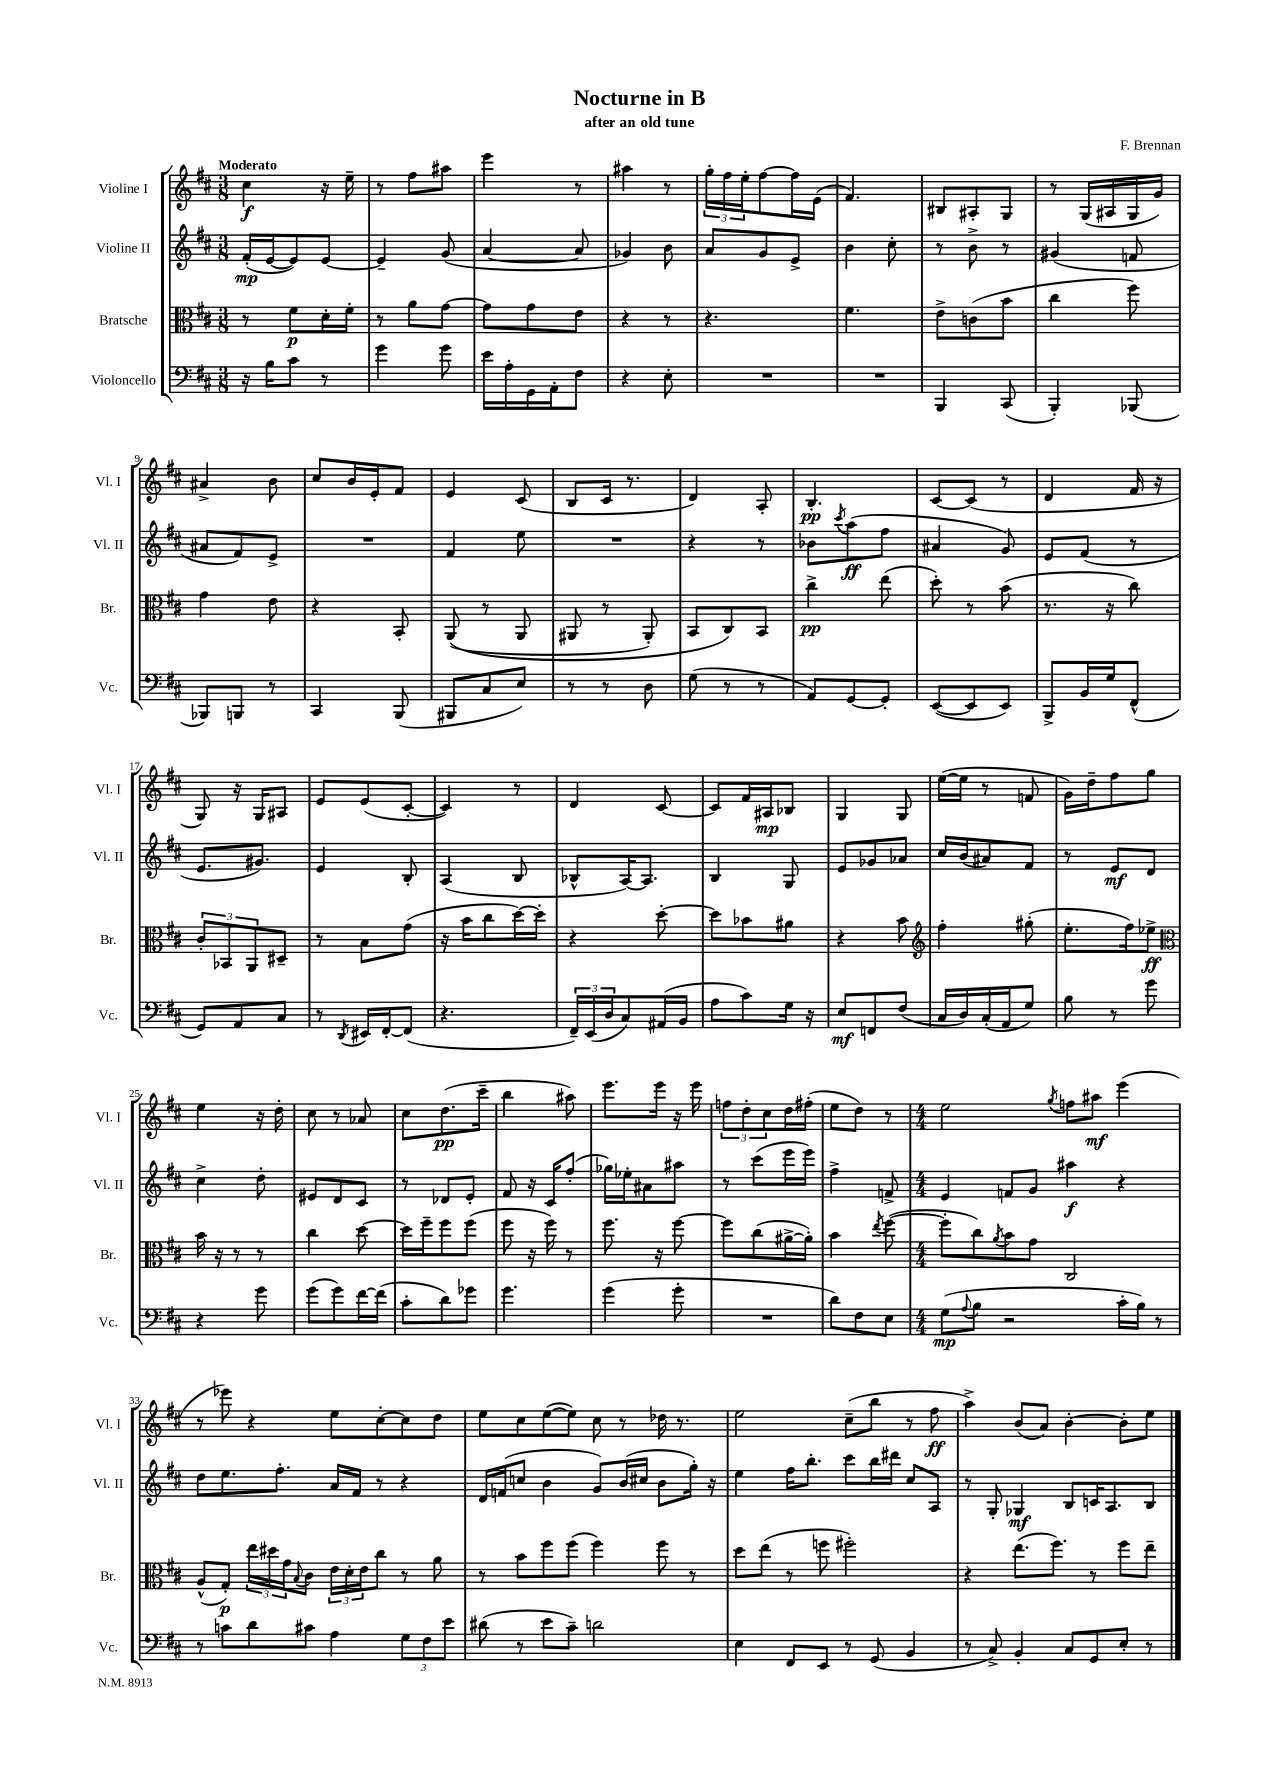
\header { title = "Nocturne in B" composer = "F. Brennan" subtitle = "after an old tune" }
<<
\new StaffGroup <<
\new Staff = "s0" \with { instrumentName = "Violine I" shortInstrumentName = "Vl. I" } {
    \clef treble \key d \major \numericTimeSignature \time 3/8 \tempo "Moderato"
    cis''4\f r16 e''16-- |
    r8 fis''8 ais''8 |
    e'''4 r8 |
    ais''4 r8 |
    \tuplet 3/2 { g''16-. fis''16 e''16-. } fis''8~ fis''16 e'16( |
    fis'4.) |
    bis8 ais8-. g8 |
    r8 g16( ais16 g16 g'16) |
    ais'4-> b'8 |
    cis''8 b'16 e'16-. fis'8 |
    e'4 cis'8( |
    b8 cis'16 r8. |
    d'4) a8-. |
    b4.-.\pp |
    cis'8~ cis'8( r8 |
    d'4 fis'16 r16 |
    g8) r16 g16 ais8 |
    e'8 e'8( cis'8~-. |
    cis'4) r8 |
    d'4 cis'8~ |
    cis'8 fis'16 ais16\mp bes8 |
    g4 g8 |
    e''16~( e''16 r8 f'8 |
    g'16) d''16-- fis''8 g''8 |
    e''4 r16 d''16-. |
    cis''8 r8 aes'8 |
    cis''8 d''8.\pp( cis'''16-- |
    b''4 ais''8) |
    e'''8. e'''16 r16 e'''16 |
    \tuplet 3/2 { f''8 d''8-. cis''8 } d''16 fis''16-.( |
    e''8 d''8) r8 |
    \numericTimeSignature \time 4/4 e''2 \acciaccatura { g''8 } f''8 ais''8\mf e'''4( |
    r8 ees'''8) r4 e''8 cis''8~-. cis''8 d''8 |
    e''8 cis''8 e''8~( e''8) cis''8 r8 des''16 r8. |
    e''2 cis''8--( b''8 r8 fis''8\ff |
    a''4->) b'8( a'8) b'4~-. b'8-. e''8 \bar "|." |
}
\new Staff = "s1" \with { instrumentName = "Violine II" shortInstrumentName = "Vl. II" } {
    \clef treble \key d \major \numericTimeSignature \time 3/8
    fis'16-.\mp( e'16~ e'8) e'8~ |
    e'4-- g'8( |
    a'4~ a'8 |
    ges'4) b'8 |
    a'8 g'8 e'8-> |
    b'4 cis''8-. |
    r8 b'8-> r8 |
    gis'4( f'8 |
    ais'8 fis'8) e'8-> |
    R4. |
    fis'4 e''8 |
    R4. |
    r4 r8 |
    bes'8 \acciaccatura { cis'''8 } a''8\ff( fis''8 |
    ais'4 g'8) |
    e'8 fis'8( r8 |
    e'8. gis'8.) |
    e'4 b8-. |
    a4( b8 |
    bes8-^ a16~) a8. |
    b4 g8 |
    e'8 ges'8 aes'8 |
    cis''16 b'16( ais'8) fis'8 |
    r8 e'8\mf d'8 |
    cis''4-> d''8-. |
    eis'8 d'8 cis'8 |
    r8 des'8 e'8-. |
    fis'8 r16 cis'16 fis''8-.( |
    ges''16) ees''16-. ais'8 ais''8 |
    r8 cis'''8( e'''16 e'''16) |
    fis''4-> f'8-> |
    \numericTimeSignature \time 4/4 e'4 f'8 g'8 ais''4\f r4 |
    d''8 e''8. fis''8.-. a'16 fis'16 r8 r4 |
    d'16 f'16( c''8 b'4 g'8) b'16( cis''16 b'8 g''16-.) r16 |
    e''4 fis''16 b''8.-. cis'''8 b''16 dis'''16 cis''8 a8 |
    r8 g8-. ges4\mf b8 c'16 a8. b8 \bar "|." |
}
\new Staff = "s2" \with { instrumentName = "Bratsche" shortInstrumentName = "Br." } {
    \clef alto \key d \major \numericTimeSignature \time 3/8
    r8 fis'8\p d'16-. fis'16-. |
    r8 a'8 g'8~ |
    g'8 g'8 e'8 |
    r4 r8 |
    r4. |
    fis'4. |
    e'8-> c'8( b'8 |
    cis''4 fis''8) |
    g'4 e'8 |
    r4 b,8-. |
    a,8(\( r8 a,8 |
    ais,8 r8 ais,8-.) |
    b,8 cis8\) b,8 |
    cis''4->\pp e''8( |
    d''8-.) r8 b'8( |
    r8. r16 cis''8) |
    \tuplet 3/2 { cis'8-. bes,8 a,8 } dis8-- |
    r8 b8 g'8( |
    r16 b'16 cis''8 d''16~) d''16-. |
    r4 d''8~-. |
    d''8 bes'8 ais'8 |
    r4 b'8 |
    \clef treble fis''4-. gis''8-.( |
    e''8.-. fis''16) ees''8->\ff |
    \clef alto b'16 r16 r8 r8 |
    cis''4 d''8~ |
    d''16 fis''16-- fis''8 fis''8( |
    fis''8 r16 fis''16) r8 |
    fis''8. r16 fis''8~ |
    fis''8 cis''8( ais'16~-> ais'16-.) |
    b'4 \acciaccatura { e''8 } fis''8~( |
    \numericTimeSignature \time 4/4 fis''8-. cis''8) \acciaccatura { a'8 } b'8 g'8 cis2 |
    a8-^( g8-.\p) \tuplet 3/2 { e''16 dis''16 g'16 } \appoggiatura { b8 } cis'8 \tuplet 3/2 { e'16 d'16-. e'16 } cis''8 r8 a'8 |
    r8 b'8 fis''8 fis''8( fis''4) fis''8 r8 |
    d''8 e''8( r8 f''8 fis''2-.) |
    r4 e''8.( fis''8.) r8 fis''8 e''8-- \bar "|." |
}
\new Staff = "s3" \with { instrumentName = "Violoncello" shortInstrumentName = "Vc." } {
    \clef bass \key d \major \numericTimeSignature \time 3/8
    r16 b16 cis'8 r8 |
    g'4 g'8 |
    e'16 a16-. g,16 a,16-. fis8 |
    r4 e8-. |
    R4. |
    R4. |
    b,,4 cis,8( |
    b,,4-.) bes,,8( |
    bes,,8) b,,8 r8 |
    cis,4 b,,8( |
    bis,,8 cis8 e8) |
    r8 r8 d8 |
    g8( r8 r8 |
    a,8) g,8~ g,8-. |
    e,8~( e,8 e,8) |
    b,,8-> b,16 g16 fis,8-^( |
    g,8) a,8 cis8 |
    r8 \acciaccatura { d,8 } eis,16 fis,16~-. fis,8( |
    r4. |
    \tuplet 3/2 { fis,16--) e,16( d16 } cis8) ais,16( b,16 |
    a8 cis'8) g16 r16 |
    e8\mf f,8 fis8( |
    cis16 d16) cis16-.( a,16 g8) |
    b8 r8 g'8 |
    r4 g'8 |
    g'8( g'8) fis'16~ fis'16( |
    cis'8-. d'8) ges'8 |
    g'4. |
    g'4( g'8-. |
    R4. |
    d'8) fis8 e8 |
    \numericTimeSignature \time 4/4 g8\mp( \appoggiatura { a8 } b8 r2 cis'16-. b16) r8 |
    r8 c'8 d'8 cis'8 a4 \tuplet 3/2 { g8 fis8 e'8 } |
    dis'8( r8 e'8 cis'8--) d'2 |
    e4 fis,8 e,8 r8 g,8( b,4 |
    r8 cis8->) b,4-. cis8 g,8 e8-. r8 \bar "|." |
}
>>
>>
